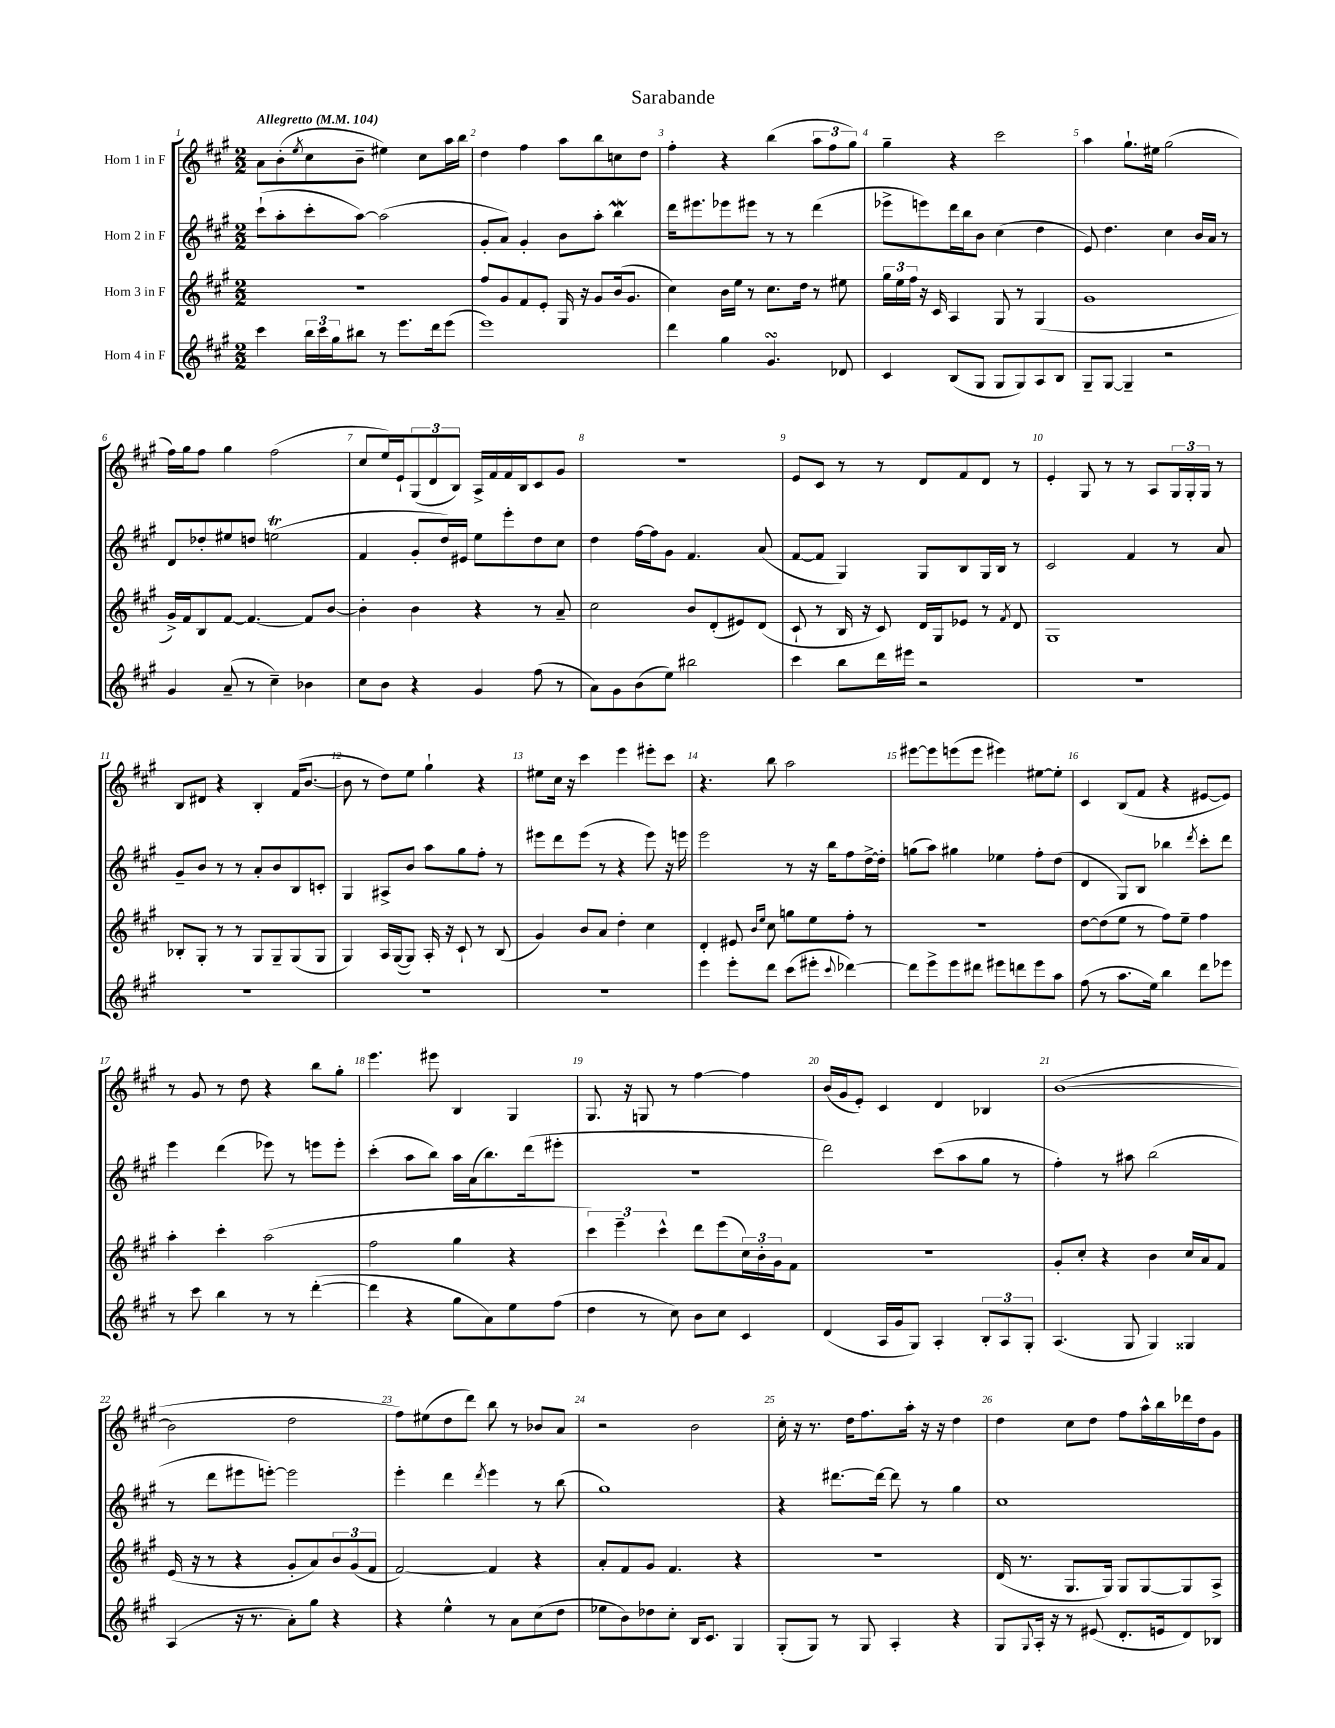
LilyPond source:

\header { title = "Sarabande" }
<<
\new StaffGroup <<
\new Staff = "s0" \with { instrumentName = "Horn 1 in F" } {
    \clef treble \key a \major \numericTimeSignature \time 2/2 \tempo "Allegretto" 4 = 104
    a'8 b'8-.( \acciaccatura { e''8 } cis''8 b'8-- eis''4) cis''8 a''16 b''16 |
    d''4 fis''4 a''8 b''8 c''8 d''8 |
    fis''4-. r4 b''4( \tuplet 3/2 { a''8 fis''8 gis''8) } |
    gis''4-- r4 cis'''2 |
    a''4 gis''8.-! eis''16 gis''2( |
    fis''16) gis''16 fis''8 gis''4 fis''2( |
    cis''8 e''16) e'16-! \tuplet 3/2 { gis8( d'8 b8) } a16-> fis'16 fis'16 b16 cis'8 gis'8 |
    r1 |
    e'8 cis'8 r8 r8 d'8 fis'8 d'8 r8 |
    e'4-. gis8 r8 r8 a8 \tuplet 3/2 { gis16 gis16-. gis16 } r8 |
    b8 dis'8 r4 b4-. fis'16( b'8.~ |
    b'8 r8 d''8) e''8 gis''4-! r4 |
    eis''8 cis''16 r16 cis'''4 e'''4 eis'''8-. cis'''8 |
    r4. b''8 a''2 |
    eis'''8~ eis'''8 e'''8( e'''8 eis'''4) eis''8~ eis''8-. |
    cis'4 b8( fis'8 r4 eis'8~ eis'8) |
    r8 gis'8 r8 d''8 r4 b''8 gis''8-. |
    e'''4. eis'''8 b4 gis4 |
    gis8. r16 g8 r8 fis''4~ fis''4 |
    b'16( gis'16 e'8-.) cis'4 d'4 bes4 |
    b'1~( |
    b'2 d''2 |
    fis''8) eis''8( d''8 d'''8) b''8 r8 bes'8 a'8 |
    r2 b'2 |
    cis''16-. r16 r8. d''16 fis''8. a''16-. r16 r16 d''4 |
    d''4 cis''8 d''8 fis''8 a''16-^ b''16 des'''16 d''16 gis'8 \bar "|." |
}
\new Staff = "s1" \with { instrumentName = "Horn 2 in F" } {
    \clef treble \key a \major \numericTimeSignature \time 2/2
    cis'''8-!( a''8-. cis'''8-. a''8~) a''2( |
    gis'8-. a'8) gis'4-. b'8 a''8-. b''4\mordent |
    d'''16 eis'''8. ees'''8 eis'''8 r8 r8 d'''4( |
    ees'''8-> e'''8) d'''16 b''16 b'8 cis''4( d''4 |
    e'8) d''4. cis''4 b'16 a'16 r8 |
    d'8 des''8-. eis''8 d''8 e''2\trill( |
    fis'4 gis'8-. d''16) eis'16 e''8 e'''8-. d''8 cis''8 |
    d''4 fis''16~ fis''16 gis'8 fis'4. a'8( |
    fis'8~ fis'8 gis4) gis8 b8 gis16 b16 r8 |
    cis'2 fis'4 r8 a'8 |
    gis'8-- b'8 r8 r8 a'8-. b'8 b8 c'8-. |
    gis4 ais8-> b'8 a''8 gis''8 fis''8-. r8 |
    eis'''8 d'''8 eis'''8( r8 r4 eis'''8) r16 e'''16 |
    e'''2 r8 r16 b''16 fis''8 d''16~-> d''16-. |
    g''8( a''8) gis''4 ees''4 fis''8-. d''8( |
    d'4 gis8) b8 bes''4 \acciaccatura { d'''8 } cis'''8-. d'''8 |
    e'''4 d'''4( ees'''8) r8 e'''8 e'''8-. |
    cis'''4-.( a''8 b''8) a''16 a'16( b''8.) d'''16( eis'''8-. |
    r1 |
    d'''2) cis'''8( a''8 gis''8 r8 |
    fis''4-.) r8 ais''8 b''2( |
    r8 d'''8 eis'''8 e'''8~-.) e'''2 |
    e'''4-. d'''4 \acciaccatura { d'''8 } e'''4 r8 b''8( |
    gis''1) |
    r4 dis'''8.~ dis'''16~ dis'''8 r8 gis''4 |
    cis''1 \bar "|." |
}
\new Staff = "s2" \with { instrumentName = "Horn 3 in F" } {
    \clef treble \key a \major \numericTimeSignature \time 2/2
    R1 |
    fis''8 gis'8 fis'8 e'8-. gis16 r16 gis'8 b'16( gis'8. |
    cis''4) b'16 e''16 r8 cis''8. d''16 r8 eis''8 |
    \tuplet 3/2 { gis''16 e''16 fis''16 } r16 cis'16 a4 gis8 r8 gis4( |
    gis'1 |
    gis'16->) fis'16 b8 fis'8~ fis'4.~ fis'8 b'8~ |
    b'4-. b'4 r4 r8 a'8-- |
    cis''2 b'8 d'8-.( eis'8) d'8( |
    cis'8-! r8 b16 r16 cis'8) d'16 gis16 ees'8 r8 \acciaccatura { fis'8 } d'8 |
    gis1 |
    bes8-. gis8-. r8 r8 gis8 gis8-- gis8( gis8 |
    gis4) a16 gis16~( gis8) a16-. r16 cis'8-! r8 b8( |
    gis'4) b'8 a'8 d''4-. cis''4 |
    d'4-. eis'8 \grace { b'16 e''16 } cis''8 g''8 e''8 fis''8-. r8 |
    R1 |
    d''8~ d''8( e''8 r8 fis''8) e''8-- fis''4 |
    a''4-. cis'''4-. a''2( |
    fis''2 gis''4 r4 |
    \tuplet 3/2 { cis'''4) e'''4-- cis'''4-^ } d'''8 e'''8( \tuplet 3/2 { cis''16) b'16-. gis'16 } fis'8 |
    R1 |
    gis'8-. cis''8-. r4 b'4 cis''16 a'16 fis'8 |
    e'16( r16 r8 r4 gis'8-. a'8) \tuplet 3/2 { b'8 gis'8( fis'8 } |
    fis'2~) fis'4 r4 |
    a'8-. fis'8 gis'8 fis'4. r4 |
    R1 |
    d'16( r8. gis8. gis16) gis8 gis8~ gis8 a8-> \bar "|." |
}
\new Staff = "s3" \with { instrumentName = "Horn 4 in F" } {
    \clef treble \key a \major \numericTimeSignature \time 2/2
    cis'''4 \tuplet 3/2 { b''16 cis'''16 gis''16 } bis''8 r8 e'''8. d'''16 e'''8( |
    e'''1) |
    d'''4 gis''4 gis'4.\turn des'8 |
    cis'4 b8( gis8 gis8 gis8) a8 b8 |
    gis8-- gis8~ gis4-- r2 |
    gis'4 a'8--( r8 cis''4--) bes'4 |
    cis''8 b'8 r4 gis'4 fis''8( r8 |
    a'8) gis'8 b'8( e''8) bis''2 |
    cis'''4 b''8 d'''16 eis'''16 r2 |
    R1 |
    R1 |
    R1 |
    R1 |
    e'''4 e'''8-. d'''8 cis'''8( eis'''8-. \appoggiatura { cis'''8 } des'''4~) |
    des'''8 e'''8-> e'''8 dis'''8 eis'''8 d'''8 eis'''8 a''8 |
    fis''8( r8 a''8. e''16) b''4 d'''8 ees'''8 |
    r8 cis'''8 b''4 r8 r8 d'''4~-.( |
    d'''4 r4 gis''8 a'8) e''8 fis''8( |
    d''4 r8 cis''8) b'8 cis''8 cis'4 |
    d'4( a16 gis'16 gis8) a4-. \tuplet 3/2 { b8-. a8 gis8-. } |
    a4.( gis8 gis4) gisis4 |
    a4( r16 r8. a'8-.) gis''8 r4 |
    r4 e''4-^ r8 a'8 cis''8( d''8 |
    ees''8 b'8) des''8 cis''8-. b16 cis'8. gis4 |
    gis8-.( gis8) r8 gis8 a4-. r4 |
    gis8 \appoggiatura { gis8 } a16-. r16 r8 eis'8( d'8.-. e'16 d'8) bes8 \bar "|." |
}
>>
>>
\layout { \context { \Score \override BarNumber.break-visibility = ##(#f #t #t) barNumberVisibility = #all-bar-numbers-visible } }
